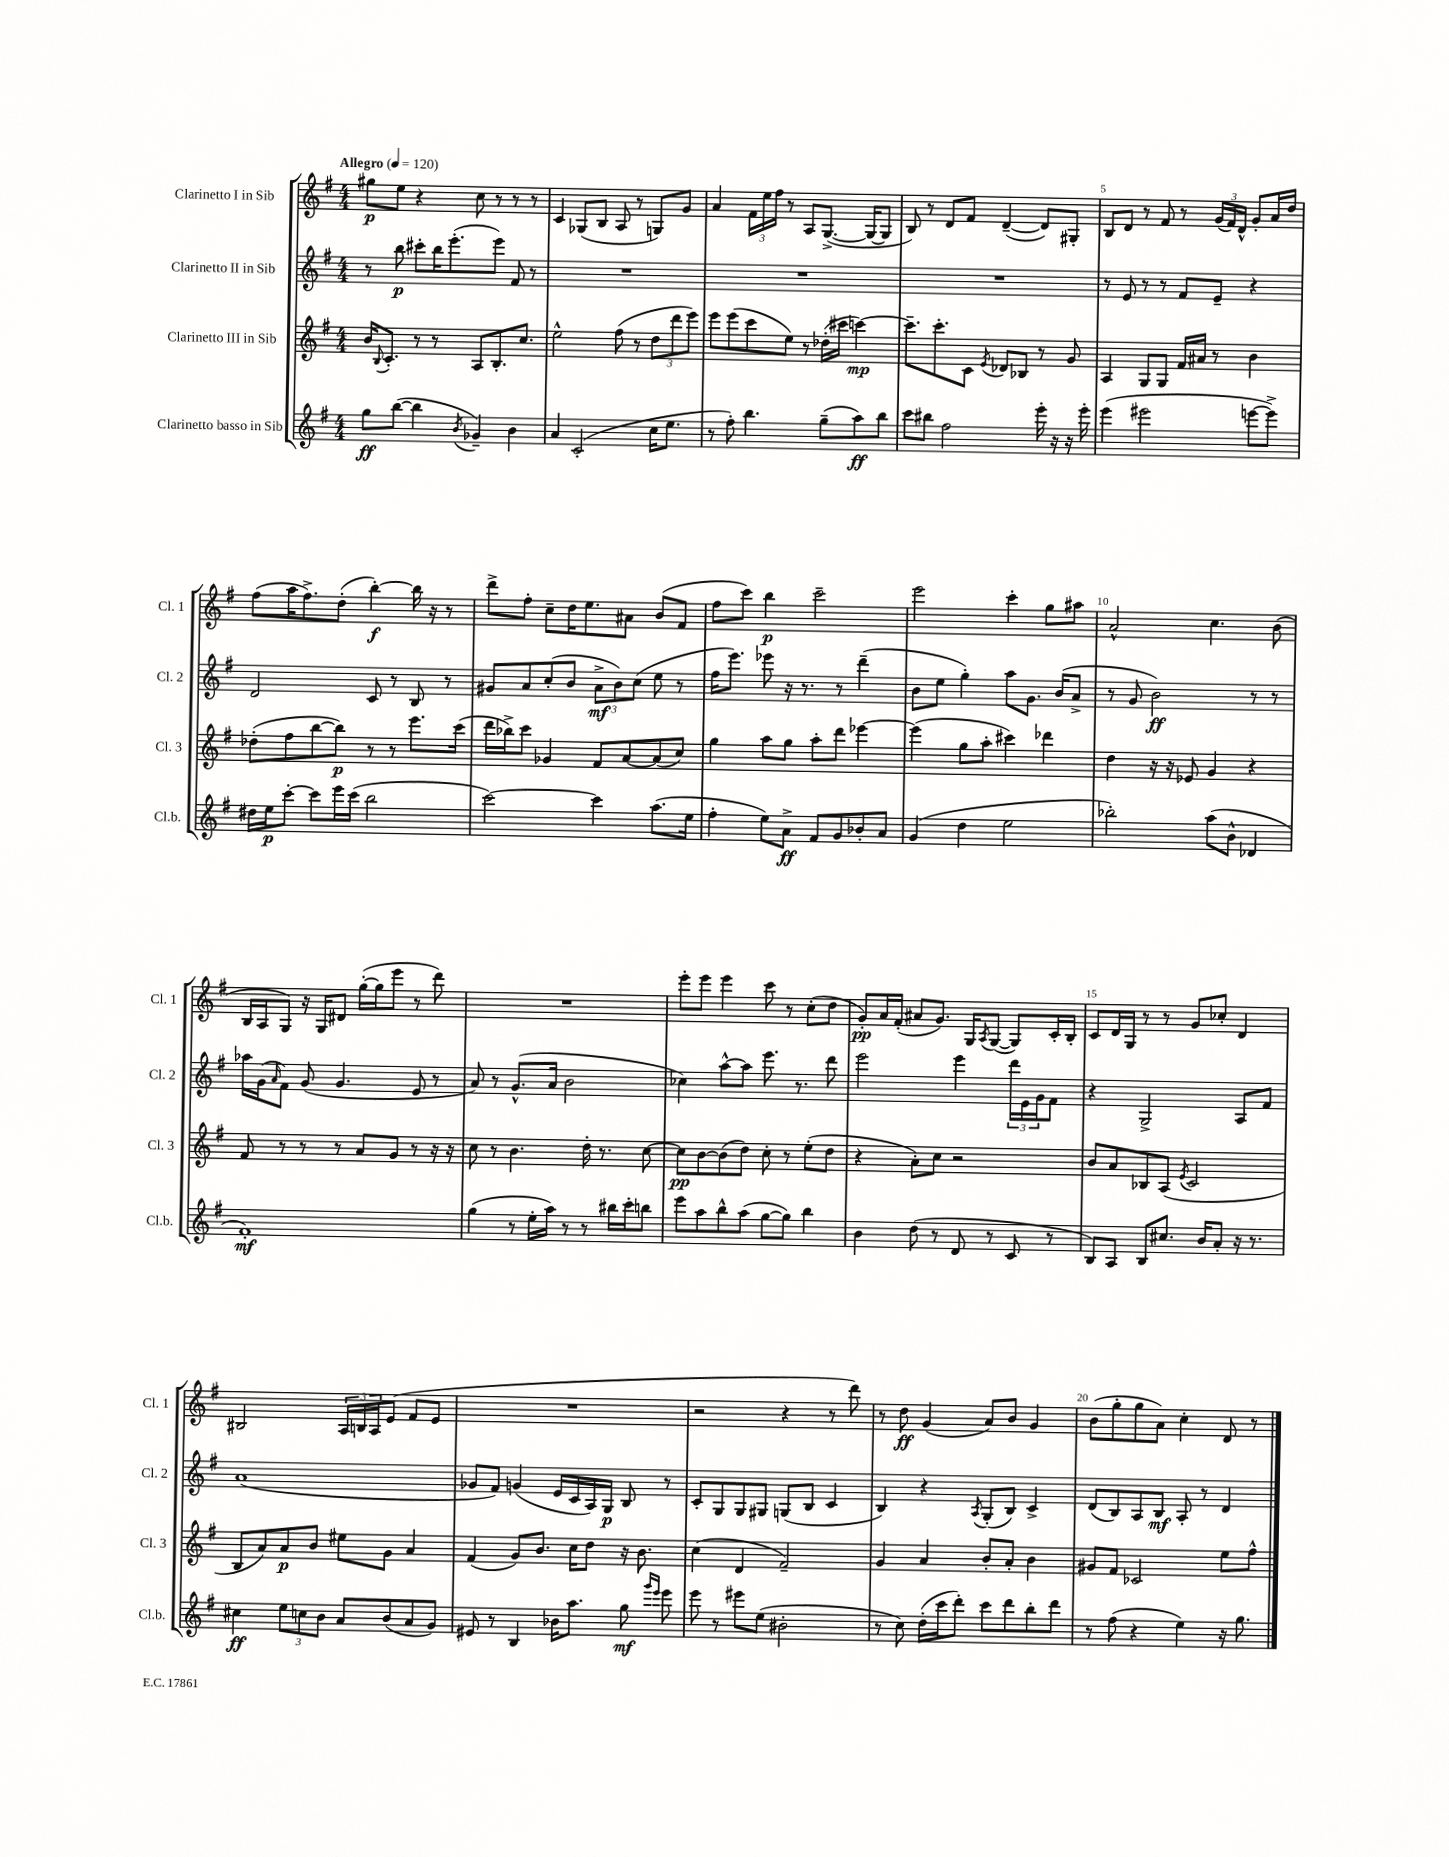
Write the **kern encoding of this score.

**kern	**kern	**kern	**kern
*staff4	*staff3	*staff2	*staff1
*clefG2	*clefG2	*clefG2	*clefG2
*k[f#]	*k[f#]	*k[f#]	*k[f#]
*M4/4	*M4/4	*M4/4	*M4/4
*MM120	*MM120	*MM120	*MM120
8gg	16b	8r	8gg#
.	8qqB	.	.
.	8.c'	.	.
([8bb	.	8bb	8ee
4bb]	8r	8ccc#'	4r
.	8r	16bb	.
.	.	(8.eee'	.
8qb	.	.	.
4g-~)	8A	.	8cc
.	8.B'	8eee)	8r
4b	.	8f#	8r
.	8.cc	.	.
.	.	8r	8r
=	=	=	=
4a	2ee^^	1r	4c
(2c'	.	.	(8G-
.	.	.	8B
.	(8ff#	.	8A
.	8r	.	8r
16cc	12dd	.	8G)
8.ee	.	.	.
.	12ddd	.	.
.	.	.	8g
.	12eee)	.	.
=	=	=	=
8r	8eee	1r	4a
8ff#')	(8eee	.	.
4.bb	8ccc	.	24f#
.	.	.	24ee
.	.	.	24ff#
.	8ee)	.	8r
.	8r	.	8A
(8gg~	(16dd-'	.	([8.G^
.	16ccc#	.	.
8aa)	[4ccc)	.	.
.	.	.	16G_
8bb	.	.	8G]
=	=	=	=
8ccc	8.ccc~]	1r	8B)
8bb#	.	.	8r
.	8.ccc'	.	.
2ff#	.	.	8d
.	8c	.	8f#
.	8qe	.	.
.	8d-	.	([4d~
.	8B-	.	.
16eee'	8r	.	8d])
16r	.	.	.
16r	8g	.	8G#'
16eee'	.	.	.
=	=	=	=
(4eee	4A	8r	8B
.	.	8e	8d
2eee#	8G	8r	8r
.	8G	8r	8f#
.	16f#	8f#	8r
.	16a#	.	.
.	8r	8e~	(24g
.	.	.	24f#)
.	.	.	24d^^
[8eee	4b	4r	8g'
8eee^])	.	.	16a
.	.	.	16dd
=	=	=	=
16dd#	(8dd-'	2d	(8ff#
16ee	.	.	.
[8ccc'	8ff#	.	16aa
.	.	.	8.ff#^)
8ccc]	[8bb	.	.
16eee	8bb])	.	(8dd'
(16ccc	.	.	.
2bb	8r	8c	[4bb')
.	8r	8r	.
.	8.eee	8B	16bb]
.	.	.	16r
.	.	8r	8r
.	(16ccc	.	.
=	=	=	=
[2ccc)	16ddd	8g#	8ddd^
.	16bb-^)	.	.
.	8ccc	8a	8ff#'
.	4g-	(8cc'	8cc~
.	.	8b	16dd
.	.	.	8.ee
4ccc]	8f#	12a^	.
.	.	12b)	.
.	[8a	.	8a#
.	.	(12cc	.
(8.aa	(8a]	8ee	(8b
.	8cc)	8r	8f#
16ee	.	.	.
=	=	=	=
4ff#'	4gg	16ff#	8ff#
.	.	8.eee)	.
.	.	.	8ccc)
8ee)	8aa	8eee-	4bb
8a^	8gg	16r	.
.	.	8.r	.
8f#	8aa'	.	2ccc~
8g	8ddd	8r	.
8b-'	[4eee-	(4ddd~	.
8a	.	.	.
=	=	=	=
(4g	(4eee-]	8b	2eee
.	.	8ee	.
4dd	8gg	4gg')	.
.	8aa'	.	.
2ee	4ccc#)	8aa	4ccc'
.	.	8.g	.
.	4ddd-	.	8gg
.	.	(16b	.
.	.	8a^	8aa#
=	=	=	=
2bb-')	4dd	8r	2a^^
.	.	8g	.
.	16r	2b)	.
.	16r	.	.
.	8e-	.	.
(8aa	4g	.	4.cc
8b^^	.	.	.
4d-	4r	8r	.
.	.	8r	(8b
=	=	=	=
1f#')	8f#	16aa-	16B
.	.	(16g	16A
.	.	16qqa	.
.	8r	8f#)	8G)
.	8r	(8g	16r
.	.	.	16G
.	8r	4.g	8d#
.	8a	.	([16gg'
.	.	.	16gg]
.	8g	.	8eee
.	8r	8e	8r
.	16r	8r	8ddd)
.	16r	.	.
=	=	=	=
(4gg	8cc	8a)	1r
.	8r	8r	.
8r	4.b	(8.g^^	.
16ee'	.	.	.
16aa)	.	16a	.
8r	.	2b	.
8r	16dd'	.	.
.	8.r	.	.
16bb#	.	.	.
16ccc'	.	.	.
8bb	[8cc	.	.
=	=	=	=
8eee	8cc]	4cc-)	8eee'
8aa	[8b	.	8eee
8bb^^	(8b]	[8aa^^	4eee
(8aa	8dd)	8aa]	.
[8gg	8cc'	8.eee	8ccc
8gg])	8r	.	8r
.	.	8.r	.
4bb	(8ee'	.	(8cc'
.	8dd	8ddd	8dd
=	=	=	=
4b	4r	2eee	8g')
.	.	.	16a
.	.	.	(16f#'
(8dd	8a')	.	8a#
8r	8cc	.	8.g)
8d	2r	4eee	.
.	.	.	16G
.	.	.	8qA
8r	.	.	([8G
8c	.	24ddd	8G])
.	.	24e	.
.	.	24g	.
8r	.	8f#	16c'
.	.	.	16B'
=	=	=	=
8B)	8b	4r	8c
8A	8a	.	16d
.	.	.	16G
8B	8B-	2G^	8r
8.cc#	(8A	.	8r
.	8qe	.	.
.	2c	.	8g
16b	.	.	.
8a'	.	.	8cc-'
16r	.	8A	4d
8.r	.	.	.
.	.	8f#	.
=	=	=	=
4cc#	8B	(1a	2B#
.	8a)	.	.
12ee	8a	.	.
12cc	.	.	.
.	8b	.	.
12b	.	.	.
8a	8ee#	.	24A
.	.	.	24B
.	.	.	24A
(8b	8g	.	(8e
8a	4a	.	8f#
8g)	.	.	8e
=	=	=	=
8e#	(4f#	8g-	1r
8r	.	8f#)	.
4B	8g)	(4g	.
.	8.b	.	.
16b-	.	16e	.
8.aa	16cc	16c	.
.	8dd	16A)	.
.	.	16G	.
8gg	16r	8B	.
.	8.b	.	.
16qqggg	.	.	.
16qqeee	.	.	.
8eee	.	8r	.
=	=	=	=
8eee	(4cc	8c'	2r
8r	.	8G	.
8eee#	4d	8G	.
(8ee	.	8G#	.
2b#'	2f#~)	(8G	4r
.	.	8B	.
.	.	4c	8r
.	.	.	8ddd)
=	=	=	=
8r	4g	4B)	8r
8cc)	.	.	8dd
(16dd'	4a	4r	(4g
16ccc	.	.	.
8ddd')	.	.	.
.	.	8qA	.
8ccc	8b'	(8G'	8a)
8ddd	8a'	8B)	8b
8bb'	4b	4c^	4g
8ddd	.	.	.
=	=	=	=
8r	8g#	(8d	(8b
(8ff#	8f#	8B)	8gg'
4r	2c-	8A	8gg
.	.	8B	8a)
4ee)	.	8A'	4cc'
.	.	8r	.
16r	8ee	4d	8d
8.gg	.	.	.
.	8ff#^^	.	8r
==	==	==	==
*-	*-	*-	*-
